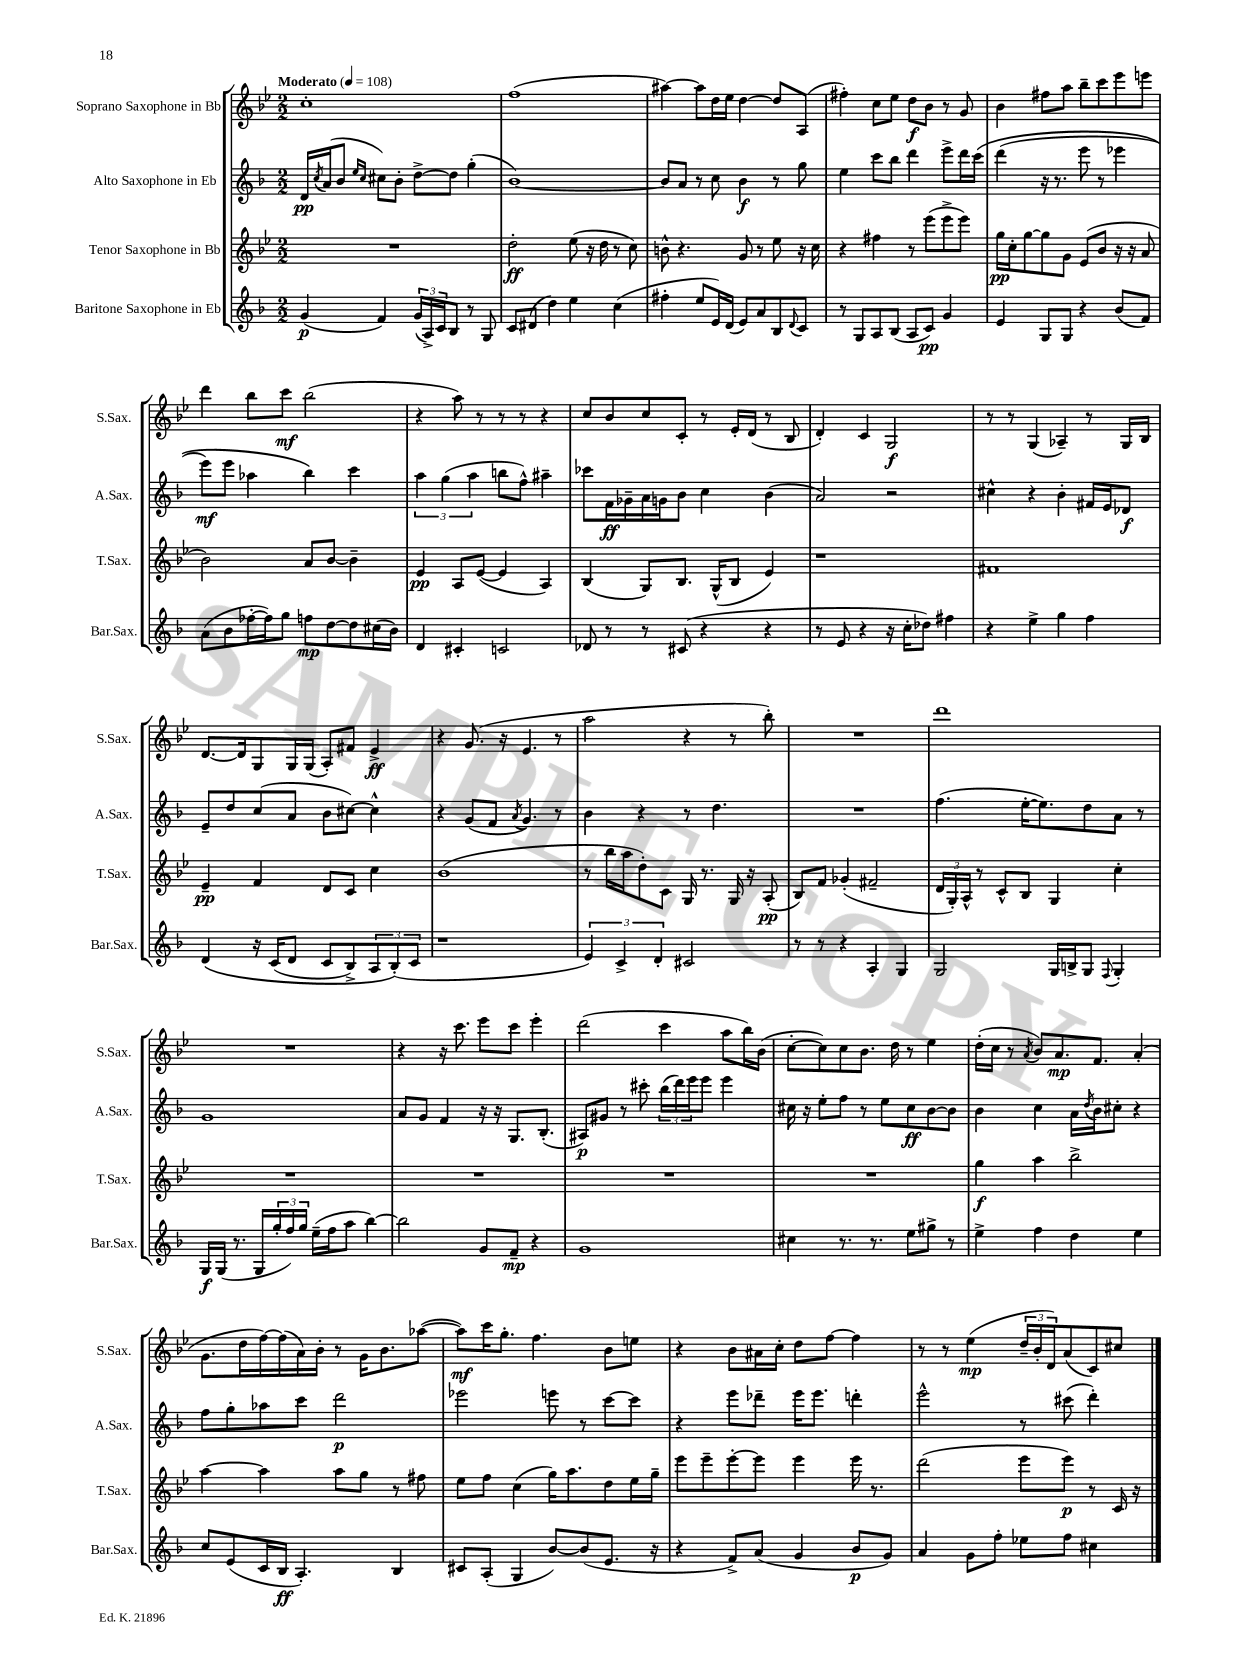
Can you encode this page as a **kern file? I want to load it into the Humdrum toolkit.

**kern	**dynam	**kern	**dynam	**kern	**dynam	**kern	**dynam
*part4	*part4	*part3	*part3	*part2	*part2	*part1	*part1
*staff4	*staff4	*staff3	*staff3	*staff2	*staff2	*staff1	*staff1
*I"Baritone Saxophone in Eb	*	*I"Tenor Saxophone in Bb	*	*I"Alto Saxophone in Eb	*	*I"Soprano Saxophone in Bb	*
*I'Bar.Sax.	*	*I'T.Sax.	*	*I'A.Sax.	*	*I'S.Sax.	*
*clefG2	*	*clefG2	*	*clefG2	*	*clefG2	*
*k[b-]	*	*k[b-e-]	*	*k[b-]	*	*k[b-e-]	*
*M2/2	*	*M2/2	*	*M2/2	*	*M2/2	*
*MM108	*	*MM108	*	*MM108	*	*MM108	*
=1	=1	=1	=1	=1	=1	=1	=1
!	!	!	!	!	!	!LO:TX:a:B:t=Moderato	!
(4g/	p	1r	.	16d/LL	pp	1cc'	.
.	.	.	.	8qcc/	.	.	.
.	.	.	.	(16a/J	.	.	.
.	.	.	.	8b-/J	.	.	.
.	.	.	.	16qqee/LL	.	.	.
.	.	.	.	16qqcc/JJ	.	.	.
4f/)	.	.	.	8cc#X\L)	.	.	.
.	.	.	.	8b-'\J	.	.	.
(24g/LL	.	.	.	[8dd^\L	.	.	.
24A^/)	.	.	.	.	.	.	.
24c/J	.	.	.	.	.	.	.
8B-/J	.	.	.	8dd\J]	.	.	.
8r	.	.	.	(4gg'\	.	.	.
8G/	.	.	.	.	.	.	.
=2	=2	=2	=2	=2	=2	=2	=2
8c/L	.	2dd'\	ff	[1b-)	.	(1ff	.
(8d#X/J	.	.	.	.	.	.	.
4dd\)	.	.	.	.	.	.	.
4ee\	.	(8ee-\	.	.	.	.	.
.	.	16r	.	.	.	.	.
.	.	16dd\	.	.	.	.	.
(4cc\	.	8r	.	.	.	.	.
.	.	8cc\)	.	.	.	.	.
=3	=3	=3	=3	=3	=3	=3	=3
4ff#X'\	.	8bn^^\	.	8b-/L]	.	[4aa#X\)	.
.	.	4.r	.	8a/J	.	.	.
8ee/L	.	.	.	8r	.	8aa#\L]	.
16e/L)	.	.	.	8cc\	.	16dd\L	.
(16d/JJ	.	.	.	.	.	16ee-\JJ	.
8e/L)	.	8g/	.	4b-\	f	[4dd\	.
8a/	.	8r	.	.	.	.	.
8B-/	.	8ee-\	.	8r	.	8dd/L]	.
8qqd/	.	.	.	.	.	.	.
8c/J	.	16r	.	8gg\	.	(8A/J	.
.	.	16cc\	.	.	.	.	.
=4	=4	=4	=4	=4	=4	=4	=4
8r	.	4r	.	4ee\	.	4ff#X'\)	.
8G/L	.	.	.	.	.	.	.
8A/	.	4ff#X\	.	8ccc\L	.	8cc\L	.
(8B-/J	.	.	.	8bb-\J	.	8ee-\J	.
8A/L	.	8r	.	4ddd\	.	8dd\L	f
8c/J)	pp	(8eee-\L	.	.	.	8b-\J	.
4g/	.	8eee-^\	.	8eee^\L	.	8r	.
.	.	8eee-\J)	.	16ddd\L	.	8g/	.
.	.	.	.	(16ccc\JJ	.	.	.
=5	=5	=5	=5	=5	=5	=5	=5
4e/	.	16gg\LL	pp	(4ddd\	.	4b-\	.
.	.	16cc'\J	.	.	.	.	.
.	.	[8gg\	.	.	.	.	.
8G/L	.	8gg\]	.	16r	.	8ff#X\L	.
.	.	.	.	8.r	.	.	.
8G/J	.	8g\J	.	.	.	8aa\J	.
4r	.	(8e-/L	.	8eee\	.	8bb-~\L	.
.	.	8b-/J	.	8r	.	8ccc\	.
(8b-/L	.	16r	.	4eee-X\	.	8eee-\	.
.	.	16r	.	.	.	.	.
8f/J)	.	8a/	.	.	.	8eeen\J	.
!!LO:LB:g=z
=6	=6	=6	=6	=6	=6	=6	=6
(8a\L	.	2b-\)	.	8eee\L)	mf	4ddd\	.
8b-\	.	.	.	8eee\J	.	.	.
[16ff-X'\L	.	.	.	4aa-X\	.	8bb-\L	.
16ff-\J])	.	.	.	.	.	.	.
8gg\J	.	.	.	.	.	8ccc\J	mf
8ffn\L	mp	8a/L	.	4bb-\)	.	(2bb-\	.
[8dd\	.	[8b-/J	.	.	.	.	.
8dd\]	.	4b-~\]	.	4ccc\	.	.	.
(16cc#X\L	.	.	.	.	.	.	.
16b-\JJ)	.	.	.	.	.	.	.
=7	=7	=7	=7	=7	=7	=7	=7
4d/	.	4e-/	pp	6aa\	.	4r	.
.	.	.	.	(6gg\	.	.	.
4c#X'/	.	8A/L	.	.	.	8aa\)	.
.	.	.	.	6aa\	.	.	.
.	.	([8e-/J	.	.	.	8r	.
2cn/	.	4e-/]	.	8bbn\L	.	8r	.
.	.	.	.	8ff^^\J)	.	8r	.
.	.	4A/)	.	4aa#X~\	.	4r	.
=8	=8	=8	=8	=8	=8	=8	=8
8d-X/	.	(4B-/	.	8ccc-X\L	.	8cc/L	.
8r	.	.	.	16f\L	ff	8b-/	.
.	.	.	.	16g-X~\	.	.	.
8r	.	8G/L)	.	16a\	.	8cc/	.
.	.	.	.	16gn\J	.	.	.
(8c#X/	.	8.B-/J	.	8b-\J	.	8c'/J	.
4r	.	.	.	4cc\	.	8r	.
.	.	(16G^^/KL	.	.	.	.	.
.	.	8B-/J	.	.	.	16e-'/LL	.
.	.	.	.	.	.	(16d/JJ	.
4r	.	4e-/)	.	(4b-\	.	8r	.
.	.	.	.	.	.	8B-/	.
=9	=9	=9	=9	=9	=9	=9	=9
8r	.	1r	.	2a/)	.	4d'/)	.
8e/	.	.	.	.	.	.	.
4r	.	.	.	.	.	4c/	.
16r	.	.	.	2r	.	2G/	f
16cc'\KL	.	.	.	.	.	.	.
8dd-X\J)	.	.	.	.	.	.	.
4ff#X\	.	.	.	.	.	.	.
=10	=10	=10	=10	=10	=10	=10	=10
4r	.	1f#X	.	4cc#X^^\	.	8r	.
.	.	.	.	.	.	8r	.
4ee^\	.	.	.	4r	.	(4G/	.
4gg\	.	.	.	4b-'\	.	4A-X~/)	.
4ff\	.	.	.	16f#X/LL	.	8r	.
.	.	.	.	16e/J	.	.	.
.	.	.	.	8d-X/J	f	16G/LL	.
.	.	.	.	.	.	16B-/JJ	.
!!LO:LB:g=z
=11	=11	=11	=11	=11	=11	=11	=11
(4d/	.	4e-~/	pp	8e~/L	.	[8.d/L	.
.	.	.	.	8dd/	.	.	.
.	.	.	.	.	.	16d/k]	.
16r	.	4f/	.	(8cc/	.	8G/	.
(16c/KL	.	.	.	.	.	.	.
8d/J	.	.	.	8a/J	.	16G/L	.
.	.	.	.	.	.	(16G/JJ	.
8c/L	.	8d/L	.	8b-\L	.	8A'/L)	.
8B-^/)	.	8c/J	.	[8cc#X\J)	.	8f#X/J	.
12A/	.	4cc\	.	4cc#^^\]	.	4e-^/	ff
(12B-'/)	.	.	.	.	.	.	.
12c/J	.	.	.	.	.	.	.
=12	=12	=12	=12	=12	=12	=12	=12
1r	.	(1b-	.	4r	.	4r	.
.	.	.	.	(8g/L	.	(8.g/	.
.	.	.	.	8f/J	.	.	.
.	.	.	.	.	.	16r	.
.	.	.	.	8qa/	.	.	.
.	.	.	.	4.g/)	.	4.e-/	.
.	.	.	.	8r	.	8r	.
=13	=13	=13	=13	=13	=13	=13	=13
6e/)	.	8r	.	4b-\	.	2aa\	.
.	.	16bb-\LL	.	.	.	.	.
6c^/	.	.	.	.	.	.	.
.	.	16aa\J	.	.	.	.	.
.	.	8dd'\)	.	4r	.	.	.
6d'/	.	.	.	.	.	.	.
.	.	8c\J	.	.	.	.	.
2c#X/	.	16G/	.	8r	.	4r	.
.	.	8.r	.	.	.	.	.
.	.	.	.	4.dd\	.	.	.
.	.	16G/	.	.	.	8r	.
.	.	16r	.	.	.	.	.
.	.	(8A'/	pp	.	.	8bb-'\)	.
=14	=14	=14	=14	=14	=14	=14	=14
8r	.	8B-/L)	.	1r	.	1r	.
8r	.	8f/J	.	.	.	.	.
4r	.	(4g-X'/	.	.	.	.	.
4A'/	.	2f#X~/	.	.	.	.	.
4G/	.	.	.	.	.	.	.
=15	=15	=15	=15	=15	=15	=15	=15
2G/	.	24d/LL	.	(4.ff\	.	1ddd	.
.	.	24G'/)	.	.	.	.	.
.	.	24A^^/JJ	.	.	.	.	.
.	.	8r	.	.	.	.	.
.	.	8c^^/L	.	.	.	.	.
.	.	8B-/J	.	[16ee'\KL	.	.	.
.	.	.	.	8.ee\])	.	.	.
16G/LL	.	4G/	.	.	.	.	.
16Bn^/J	.	.	.	.	.	.	.
8G/J	.	.	.	8dd\	.	.	.
8qqF/	.	.	.	.	.	.	.
4G'/	.	4cc'\	.	8a\J	.	.	.
.	.	.	.	8r	.	.	.
!!LO:LB:g=z
=16	=16	=16	=16	=16	=16	=16	=16
16G/LL	f	1r	.	1g	.	1r	.
(16G/JJ	.	.	.	.	.	.	.
8.r	.	.	.	.	.	.	.
16G/LL	.	.	.	.	.	.	.
24gg'/	.	.	.	.	.	.	.
24ff/)	.	.	.	.	.	.	.
24gg/JJ	.	.	.	.	.	.	.
(16ee~\LL	.	.	.	.	.	.	.
16ff\J	.	.	.	.	.	.	.
8aa\J	.	.	.	.	.	.	.
[4bb-\)	.	.	.	.	.	.	.
=17	=17	=17	=17	=17	=17	=17	=17
2bb-\]	.	1r	.	8a/L	.	4r	.
.	.	.	.	8g/J	.	.	.
.	.	.	.	4f/	.	16r	.
.	.	.	.	.	.	8.ccc\	.
8g/L	.	.	.	16r	.	8eee-\L	.
.	.	.	.	16r	.	.	.
8f~/J	mp	.	.	8.G/L	.	8ccc\J	.
4r	.	.	.	.	.	4eee-'\	.
.	.	.	.	(8.B-'/J	.	.	.
=18	=18	=18	=18	=18	=18	=18	=18
1g	.	1r	.	8A#X/L)	p	(2ddd\	.
.	.	.	.	8g#X/J	.	.	.
.	.	.	.	8r	.	.	.
.	.	.	.	8ccc#X'\	.	.	.
.	.	.	.	(24bb-\LL	.	4ccc\	.
.	.	.	.	24ddd\)	.	.	.
.	.	.	.	24eee\J	.	.	.
.	.	.	.	8eee\J	.	.	.
.	.	.	.	4eee\	.	8aa\L	.
.	.	.	.	.	.	16bb-\L)	.
.	.	.	.	.	.	(16b-\JJ	.
=19	=19	=19	=19	=19	=19	=19	=19
4cc#X\	.	1r	.	16cc#X\	.	[8cc'\L	.
.	.	.	.	16r	.	.	.
.	.	.	.	8ee'\L	.	8cc\])	.
8.r	.	.	.	8ff\J	.	8cc\	.
.	.	.	.	8r	.	8.b-\J	.
8.r	.	.	.	.	.	.	.
.	.	.	.	8ee\L	.	.	.
.	.	.	.	.	.	16dd\	.
8ee\L	.	.	.	8cc#\	ff	8r	.
8gg#X^\J	.	.	.	[8b-\	.	4ee-\	.
8r	.	.	.	8b-\J]	.	.	.
=20	=20	=20	=20	=20	=20	=20	=20
4ee^\	.	4gg\	f	4b-\	.	(16dd'\LL	.
.	.	.	.	.	.	16cc\JJ	.
.	.	.	.	.	.	8r	.
.	.	.	.	.	.	8qa/	.
4ff\	.	4aa\	.	4cc\	.	8b-/L)	.
.	.	.	.	.	.	8.a/	mp
4dd\	.	2bb-^\	.	16a\LL	.	.	.
.	.	.	.	8qdd/	.	.	.
.	.	.	.	16b-\J	.	8.f/J	.
.	.	.	.	8cc#X'\J	.	.	.
4ee\	.	.	.	4r	.	(4a'/	.
!!LO:LB:g=z
=21	=21	=21	=21	=21	=21	=21	=21
8cc/L	.	[4aa\	.	8ff\L	.	8.g\L	.
(8e/	.	.	.	8gg'\	.	.	.
.	.	.	.	.	.	16dd\L	.
16c/L	.	4aa\]	.	8aa-X\	.	[16ff\)	.
16B-/JJ	ff	.	.	.	.	(16ff\]	.
4.A'/)	.	.	.	8ccc\J	.	16a\)	.
.	.	.	.	.	.	16b-'\JJ	.
.	.	8aa\L	.	2ddd\	p	8r	.
.	.	8gg\J	.	.	.	16g\KL	.
.	.	.	.	.	.	8.b-\	.
4B-/	.	8r	.	.	.	.	.
.	.	8ff#X\	.	.	.	([8aa-X\J	.
=22	=22	=22	=22	=22	=22	=22	=22
8c#X/L	.	8ee-\L	.	2eee-X\	.	8aa-\L])	mf
(8A'/J	.	8ff\J	.	.	.	16ccc\K	.
.	.	.	.	.	.	8.gg'\J	.
4G/	.	(4cc\	.	.	.	.	.
.	.	.	.	.	.	4.ff\	.
[8b-/L)	.	16gg\KL)	.	8eeen\	.	.	.
.	.	8.aa\	.	.	.	.	.
(8b-/]	.	.	.	8r	.	.	.
8.e/J	.	8dd\	.	[8ccc\L	.	8b-\L	.
.	.	16ee-\L	.	8ccc\J]	.	8een\J	.
16r	.	16gg~\JJ	.	.	.	.	.
=23	=23	=23	=23	=23	=23	=23	=23
4r	.	8eee-\L	.	4r	.	4r	.
.	.	8eee-~\	.	.	.	.	.
8f^/L)	.	[8eee-'\	.	8eee\L	.	8b-\L	.
(8a/J	.	8eee-\J]	.	8ddd-X~\J	.	16a#X\L	.
.	.	.	.	.	.	16cc'\JJ	.
4g/	.	4eee-\	.	16eee\KL	.	8dd\L	.
.	.	.	.	8.eee\J	.	.	.
.	.	.	.	.	.	[8ff\J	.
8b-/L	p	16eee-\	.	4dddn'\	.	4ff\]	.
.	.	8.r	.	.	.	.	.
8g/J)	.	.	.	.	.	.	.
=24	=24	=24	=24	=24	=24	=24	=24
4a/	.	(2ddd\	.	2eee^^\	.	8r	.
.	.	.	.	.	.	8r	.
8g\L	.	.	.	.	.	(4ee-\	mp
8ff'\J	.	.	.	.	.	.	.
8ee-X\L	.	8eee-\L	.	8r	.	24dd~/LL	.
.	.	.	.	.	.	24b-'/	.
.	.	.	.	.	.	24d/J)	.
8ff\J	.	8eee-\J)	p	(8ccc#X\	.	(8a/	.
4cc#X\	.	8r	.	4ddd'\)	.	8c/)	.
.	.	16c/	.	.	.	8cc#X/J	.
.	.	16r	.	.	.	.	.
==	==	==	==	==	==	==	==
*-	*-	*-	*-	*-	*-	*-	*-
